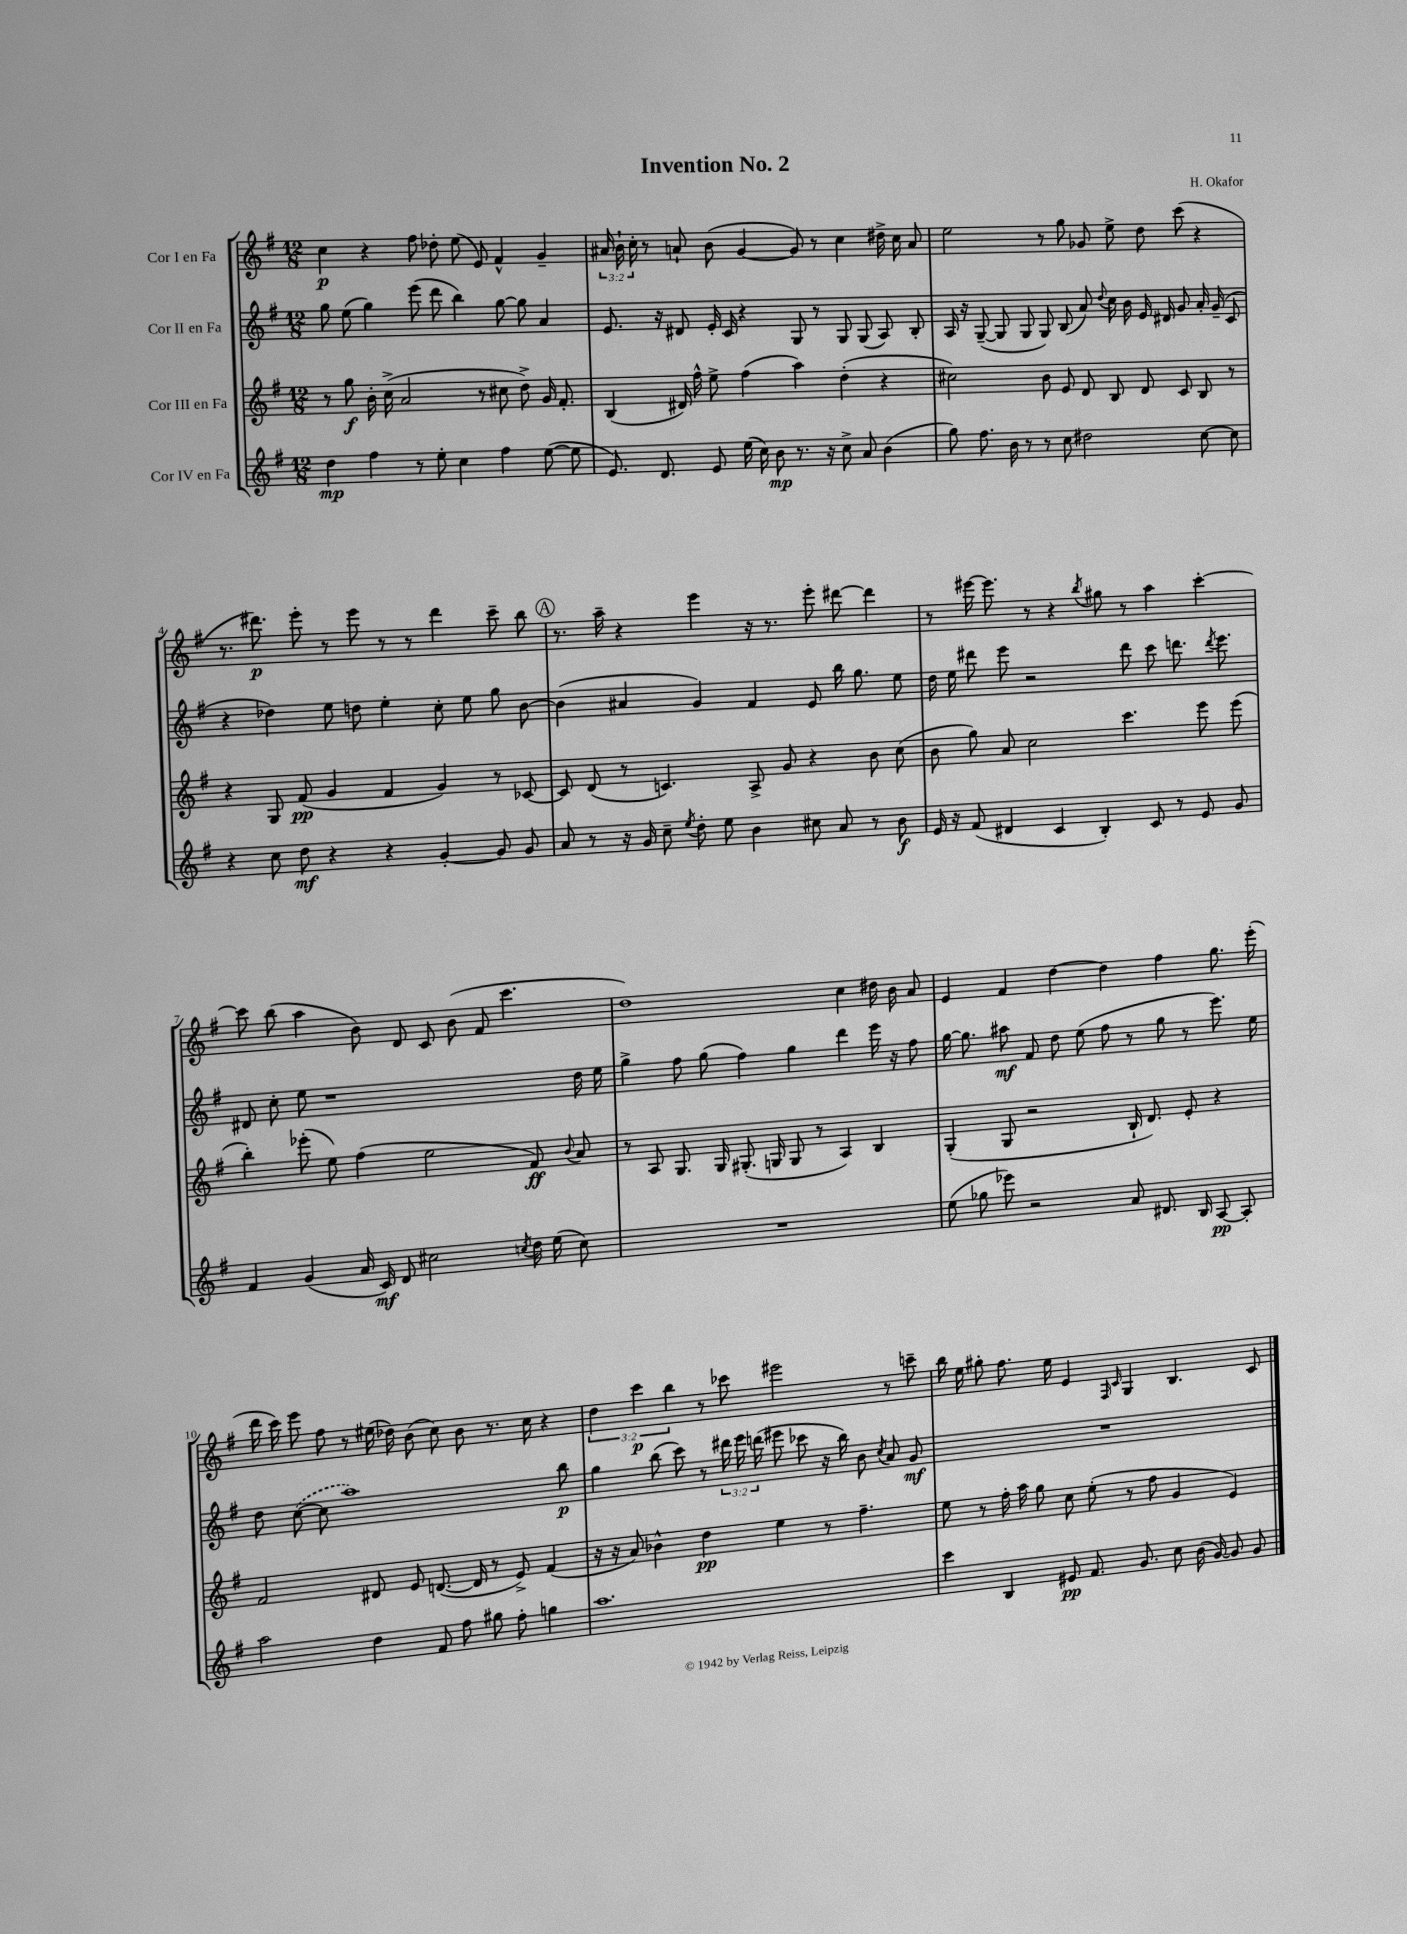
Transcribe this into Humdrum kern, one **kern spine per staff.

**kern	**dynam	**kern	**dynam	**kern	**dynam	**kern	**dynam
*part4	*part4	*part3	*part3	*part2	*part2	*part1	*part1
*staff4	*staff4	*staff3	*staff3	*staff2	*staff2	*staff1	*staff1
*I"Cor IV en Fa	*	*I"Cor III en Fa	*	*I"Cor II en Fa	*	*I"Cor I en Fa	*
*clefG2	*	*clefG2	*	*clefG2	*	*clefG2	*
*k[f#]	*	*k[f#]	*	*k[f#]	*	*k[f#]	*
*M12/8	*	*M12/8	*	*M12/8	*	*M12/8	*
=1	=1	=1	=1	=1	=1	=1	=1
4dd\	mp	8r	.	8gg\	.	4cc\	p
.	.	8gg\	f	(8ee\	.	.	.
4ff#\	.	16b'\	.	4gg\)	.	4r	.
.	.	(16cc^\	.	.	.	.	.
.	.	2a/	.	.	.	.	.
8r	.	.	.	(8eee\	.	8ff#\	.
8ee'\	.	.	.	8ddd\	.	8dd-X'\	.
4cc\	.	.	.	4bb\)	.	(8ee\	.
.	.	8r	.	.	.	8e/)	.
4ff#\	.	8cc#X\	.	[8gg\	.	4f#^^/	.
.	.	8dd^\)	.	8gg\]	.	.	.
([8ee\	.	16g/	.	4a/	.	4g~/	.
.	.	8.f#'/	.	.	.	.	.
8ee\]	.	.	.	.	.	.	.
=2	=2	=2	=2	=2	=2	=2	=2
8.e/)	.	(4B/	.	8.e/	.	24a#X/	.
.	.	.	.	.	.	24b`\	.
.	.	.	.	.	.	24cc'\	.
.	.	.	.	.	.	8r	.
8.d/	.	.	.	16r	.	.	.
.	.	16d#X/)	.	8d#X/	.	8an`/	.
.	.	16ff#^^\	.	.	.	.	.
8e/	.	8ee^\	.	16e'/	.	(8b\	.
.	.	.	.	16c/	.	.	.
(16ee\	.	(4ff#\	.	4r	.	[4g/	.
16cc\)	.	.	.	.	.	.	.
8b\	mp	.	.	.	.	.	.
8.r	.	4aa\)	.	8G/	.	8g/])	.
.	.	.	.	8r	.	8r	.
16r	.	.	.	.	.	.	.
8cc^\	.	(4dd'\	.	8G/	.	4cc\	.
8a/	.	.	.	(8G/	.	.	.
(4b\	.	4r	.	8A/)	.	16dd#X^\	.
.	.	.	.	.	.	16cc\	.
.	.	.	.	8B'/	.	8a/	.
=3	=3	=3	=3	=3	=3	=3	=3
8gg\)	.	2cc#X\)	.	16A/	.	2ee\	.
.	.	.	.	16r	.	.	.
8.ff#\	.	.	.	([8G~/	.	.	.
.	.	.	.	8G/]	.	.	.
16b\	.	.	.	.	.	.	.
8r	.	.	.	8G/	.	.	.
8r	.	8b\	.	8G/)	.	8r	.
8cc\	.	8e/	.	(8B/	.	8gg\	.
2dd#X\	.	8d/	.	8a/)	.	8g-X/	.
.	.	.	.	8qqdd/	.	.	.
.	.	8B/	.	16cc\	.	8ee^\	.
.	.	.	.	16b\	.	.	.
.	.	8d/	.	16e/	.	8dd\	.
.	.	.	.	16d#X/	.	.	.
.	.	8c/	.	8g/	.	(8ccc\	.
[8cc\	.	8B/	.	16a'/	.	4r	.
.	.	.	.	(16g~/	.	.	.
8cc\]	.	8r	.	8c/	.	.	.
!!LO:LB:g=z
=4	=4	=4	=4	=4	=4	=4	=4
4r	.	4r	.	4r	.	8.r	.
.	.	.	.	.	.	8.ddd#X\)	p
8cc\	.	8G/	.	4dd-X\)	.	.	.
8dd\	mf	(8f#/	pp	.	.	8eee'\	.
4r	.	4g/	.	8ee\	.	8r	.
.	.	.	.	8ddn\	.	8eee\	.
4r	.	4f#/	.	4ee'\	.	8r	.
.	.	.	.	.	.	8r	.
[4g'/	.	4g/)	.	8cc'\	.	4ddd#\	.
.	.	.	.	8ee\	.	.	.
8g/]	.	8r	.	8gg\	.	8ccc~\	.
8g/	.	[8c-X/	.	[8b\	.	8bb\	.
!!LO:REH:place=s1:t=A
=5	=5	=5	=5	=5	=5	=5	=5
8a/	.	8c-/]	.	(4b\]	.	8.r	.
8r	.	(8d/	.	.	.	.	.
.	.	.	.	.	.	16aa~\	.
16r	.	8r	.	4a#X/	.	4r	.
16g/	.	.	.	.	.	.	.
8cc~\	.	4.cn/)	.	.	.	.	.
8qee/	.	.	.	.	.	.	.
8dd'\	.	.	.	4g/)	.	4eee\	.
8ee\	.	.	.	.	.	.	.
4b\	.	8A^/	.	4f#/	.	16r	.
.	.	.	.	.	.	8.r	.
.	.	8g/	.	.	.	.	.
8cc#X\	.	4r	.	8e/	.	8eee'\	.
8a/	.	.	.	16bb\	.	[8ddd#X\	.
.	.	.	.	8.gg\	.	.	.
8r	.	8b\	.	.	.	4ddd#\]	.
8b\	f	(8cc\	.	8ee\	.	.	.
=6	=6	=6	=6	=6	=6	=6	=6
16e/	.	8b\	.	16dd\	.	8r	.
16r	.	.	.	16ee\	.	.	.
(8f#/	.	8gg\)	.	8ddd#X\	.	[16eee#X\	.
.	.	.	.	.	.	8.eee#\]	.
4d#X/	.	8a/	.	8eee\	.	.	.
.	.	2cc\	.	2r	.	8r	.
4c/	.	.	.	.	.	4r	.
.	.	.	.	.	.	8qbb/	.
4B'/)	.	.	.	.	.	8gg#X\	.
.	.	4.ccc\	.	8ddd#\	.	8r	.
8c/	.	.	.	8ccc\	.	4aa\	.
8r	.	.	.	8.dddn\	.	.	.
8e/	.	8eee\	.	.	.	[4ccc'\	.
.	.	.	.	8qddd/	.	.	.
.	.	.	.	8.eee\	.	.	.
8g/	.	(8eee\	.	.	.	.	.
!!LO:LB:g=z
=7	=7	=7	=7	=7	=7	=7	=7
4f#/	.	4bb'\)	.	8d#X/	.	8ccc\]	.
.	.	.	.	8cc'\	.	(8bb\	.
(4g/	.	(8eee-X'\	.	8ee\	.	4aa\	.
.	.	8ee\)	.	1r	.	.	.
16a/	.	(4ff#\	.	.	.	8b\)	.
16c/)	mf	.	.	.	.	.	.
8d/	.	.	.	.	.	8d/	.
2cc#X\	.	2ee\	.	.	.	8c/	.
.	.	.	.	.	.	(8b\	.
.	.	.	.	.	.	8f#/	.
.	.	.	.	.	.	4.ccc\	.
8qccn/	.	.	.	.	.	.	.
16dd\	.	8f#/)	ff	.	.	.	.
(16ee\	.	.	.	.	.	.	.
.	.	8qqb/	.	.	.	.	.
8cc\)	.	8a/	.	16dd\	.	.	.
.	.	.	.	16ee\	.	.	.
=8	=8	=8	=8	=8	=8	=8	=8
1.r	.	8r	.	4gg^\	.	1dd)	.
.	.	8A/	.	.	.	.	.
.	.	8.G/	.	8ff#\	.	.	.
.	.	.	.	(8gg\	.	.	.
.	.	16G/	.	.	.	.	.
.	.	(8.G#X'/	.	4ff#\)	.	.	.
.	.	16Gn/	.	.	.	.	.
.	.	8G/	.	4gg\	.	.	.
.	.	8r	.	.	.	.	.
.	.	4A/)	.	4ddd\	.	4cc\	.
.	.	4B/	.	16eee\	.	16dd#X\	.
.	.	.	.	16r	.	16b\	.
.	.	.	.	8ff#\	.	8a/	.
=9	=9	=9	=9	=9	=9	=9	=9
(8ee\	.	(4G'/	.	[16gg\	.	4e/	.
.	.	.	.	8.gg\]	.	.	.
8gg-X\	.	.	.	.	.	.	.
8eee-X\)	.	8G/	.	8aa#X\	mf	4f#/	.
2r	.	2r	.	8f#/	.	.	.
.	.	.	.	8dd\	.	[4dd\	.
.	.	.	.	(8ee\	.	.	.
.	.	.	.	8ff#\	.	4dd\]	.
8a/	.	16B`/	.	8r	.	.	.
.	.	8.d/)	.	.	.	.	.
8.d#X/	.	.	.	8gg\	.	4ff#\	.
.	.	8e'/	.	8r	.	.	.
16B/	.	.	.	.	.	.	.
[8A/	pp	4r	.	8.eee\)	.	8.gg\	.
8A'/]	.	.	.	.	.	.	.
.	.	.	.	16ee\	.	(16eee'\	.
!!LO:LB:g=z
=10	=10	=10	=10	=10	=10	=10	=10
2aa\	.	2f#/	.	8dd\	.	16ddd\	.
.	.	.	.	.	.	16ccc\)	.
.	.	.	.	([8cc\	.	8eee\	.
.	.	.	.	8cc\]	.	8ff#\	.
.	.	.	.	1aa)	.	8r	.
4dd\	.	8d#X/	.	.	.	(16ee#X\	.
.	.	.	.	.	.	16dd-X\)	.
.	.	8e/	.	.	.	(8b\	.
8f#/	.	([8.dn/	.	.	.	8cc\)	.
8ff#\	.	.	.	.	.	8b\	.
.	.	16d/]	.	.	.	.	.
8gg#X\	.	8r	.	.	.	8.r	.
8ff#'\	.	8e^/)	.	.	.	.	.
.	.	.	.	.	.	16cc\	.
4ggn\	.	(4f#/	.	.	.	4r	.
.	.	.	.	8bb\	p	.	.
=11	=11	=11	=11	=11	=11	=11	=11
1.aa	.	16r	.	4gg\	.	6dd\	.
.	.	16r	.	.	.	.	.
.	.	8a/)	.	.	.	.	.
.	.	.	.	.	.	6ccc\	p
.	.	4b-X^^\	.	(8bb\	.	.	.
.	.	.	.	.	.	6bb\	.
.	.	.	.	8ccc\)	.	.	.
.	.	4dd\	pp	8r	.	8r	.
.	.	.	.	24ddd#X\	.	8ccc-X\	.
.	.	.	.	24eee\	.	.	.
.	.	.	.	(24dddn\	.	.	.
.	.	4ee\	.	8eee#X\	.	2eee#X\	.
.	.	.	.	8ccc-X\	.	.	.
.	.	8r	.	16r	.	.	.
.	.	.	.	16bb\)	.	.	.
.	.	4.ff#~\	.	8b\	.	.	.
.	.	.	.	8qcc/	.	.	.
.	.	.	.	8a/	.	8r	.
.	.	.	.	8g/	mf	8cccn~\	.
=12	=12	=12	=12	=12	=12	=12	=12
4ccc\	.	8ee\	.	1.r	.	16bb\	.
.	.	.	.	.	.	16ee\	.
.	.	8r	.	.	.	8gg#X'\	.
4B/	.	16ff#'\	.	.	.	8.ff#\	.
.	.	16aa\	.	.	.	.	.
.	.	8gg\	.	.	.	.	.
.	.	.	.	.	.	16ee\	.
8e#X/	pp	8cc\	.	.	.	4e/	.
8.f#/	.	(8ee'\	.	.	.	.	.
.	.	.	.	.	.	16qqF#/	.
.	.	.	.	.	.	16qqc/	.
.	.	8r	.	.	.	4G/	.
8.g/	.	.	.	.	.	.	.
.	.	8ff#\	.	.	.	.	.
8cc\	.	4g/	.	.	.	4.B/	.
(16b\	.	.	.	.	.	.	.
[16g/)	.	.	.	.	.	.	.
8g/]	.	4e/)	.	.	.	.	.
8g/	.	.	.	.	.	8c/	.
==	==	==	==	==	==	==	==
*-	*-	*-	*-	*-	*-	*-	*-
